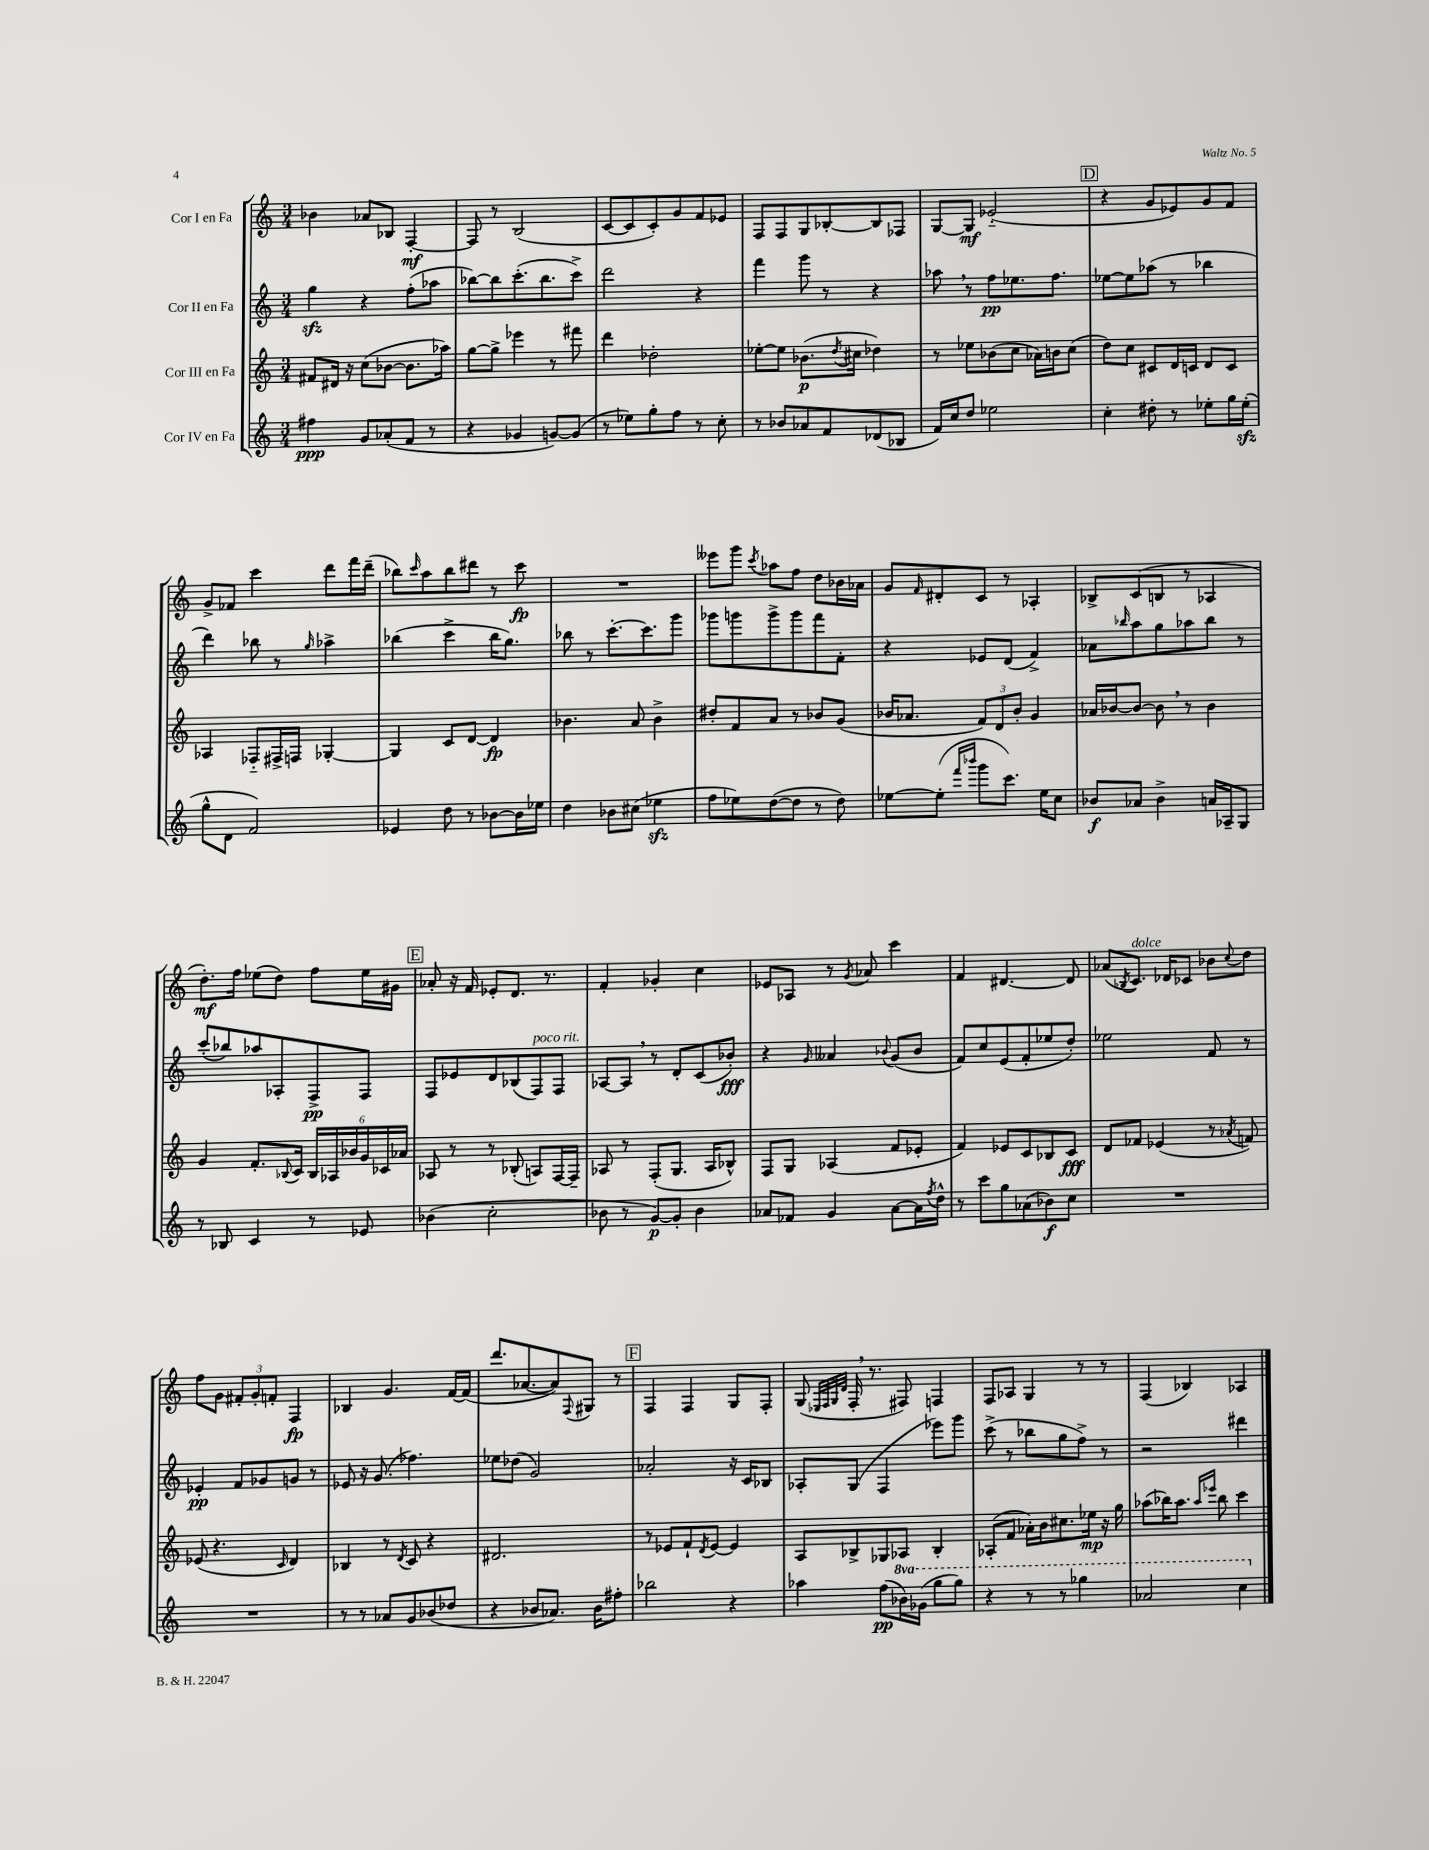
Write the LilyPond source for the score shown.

<<
\new StaffGroup <<
\new Staff = "s0" \with { instrumentName = "Cor I en Fa" } {
    \clef treble \key c \major \numericTimeSignature \time 3/4
    bes'4 aes'8 bes8 f4~-.\mf |
    f8 r8 b2( |
    c'8~ c'8 c'8-.) g'8 f'8 ees'8 |
    f8 f8 g8 bes8~-. bes8 fes8 |
    g8~ g8\mf ees'2-_( |
    \mark \markup { \box "D" } r4 g'8 ees'8) g'8 f'8 |
    g'8-> fes'8 c'''4 d'''8 f'''16 d'''16--( |
    bes''8) \grace { c'''16 } a''8 bes''8 dis'''8 r8 c'''8\fp |
    R2. |
    eeses'''8 g'''8 \acciaccatura { c'''8 } aes''8 f''8 d''8 bes'16 aes'16 |
    g'8 \grace { f'16 } dis'8-. c'8 r8 aes4-. |
    bes8-> c'8( b8 r8 aes4 |
    d''8.-.\mf) f''16 ees''8( d''8) f''8 ees''16 gis'16 |
    \mark \markup { \box "E" } aes'8-. r16 f'16 ees'8-. d'8. r8. |
    f'4-. ges'4-. c''4 |
    ees'8 aes8 r8 \acciaccatura { g'8 } aes'8 c'''4 |
    f'4 dis'4.~ dis'8 |
    aes'8( \acciaccatura { bes8 } c'8.^\markup { \italic "dolce" }) des'16 ces'8 bes'8 \appoggiatura { c''8 } d''8 |
    f''8 g'8 \tuplet 3/2 { fis'8-. g'8-. f'8-. } f4\fp |
    bes4 g'4. f'16~ f'16( |
    d'''8. aes'8.~ aes'8) \appoggiatura { f8 } gis8 r8 |
    \mark \markup { \box "F" } f4 f4 g8 f8-. |
    g8( \grace { ees32 f32 g32 d'32 } f16-. \breathe r8. fis8) f4 |
    f8 aes8 g4 r8 r8 |
    f4( bes4) aes4 \bar "|." |
}
\new Staff = "s1" \with { instrumentName = "Cor II en Fa" } {
    \clef treble \key c \major \numericTimeSignature \time 3/4
    g''4\sfz r4 f''8-.( aes''8 |
    bes''8~) bes''8 c'''8.-.( bes''8. c'''8->) |
    d'''2 r4 |
    f'''4 g'''8 r8 r4 |
    aes''8 \breathe r8 f''8\pp ees''8. f''8. |
    \mark \markup { \box "D" } ees''8~ ees''8 aes''8( r8 bes''4 |
    d'''4) bes''8 r8 \grace { g''16 } aes''4-> |
    bes''4( c'''4-> bes''16 g''8.) |
    bes''8 r8 c'''8.~-. c'''8. g'''8 |
    ges'''8 g'''8 g'''8-> g'''8 f'''8 f'8-. |
    r4 ees'8 d'8( f'4->) |
    aes'8 \grace { bes''16 } a''8 g''8 aes''8 bes''8 r8 |
    c'''8-.( bes''8) aes''8 aes8-. f8->\pp f8 |
    \mark \markup { \box "E" } f8 ees'8 d'8 bes8( f8^\markup { \italic "poco rit." }) f8 |
    aes8~ aes8 \breathe r8 d'8-. c'8( bes'8-.\fff) |
    r4 \grace { g'16 } aeses'4 \appoggiatura { bes'8 } g'8( bes'8 |
    f'8) c''8 e'8( f'8-. ees''8 d''8-.) |
    ees''2 f'8 r8 |
    ees'4-.\pp f'8 ges'8 g'8 r8 |
    ees'8 r16 g'8.( fes''4.) |
    ees''8 des''8( g'2) |
    \mark \markup { \box "F" } aes'2-. r16 c'16 bes8 |
    aes8-. g8( f4 ees'''8) g'''8 |
    c'''8->( r8 bes''8 g''8 f''8->) r8 |
    r2 dis'''4 \bar "|." |
}
\new Staff = "s2" \with { instrumentName = "Cor III en Fa" } {
    \clef treble \key c \major \numericTimeSignature \time 3/4
    fis'8 dis'16 r16 c''8( bes'8~ bes'8. aes''16) |
    g''8~ g''8-> ees'''4 r8 fis'''8 |
    d'''4 des''2-. |
    ees''8~-. ees''8 bes'8.\p( \acciaccatura { d''8 } cis''16 des''4) |
    r8 ees''8 bes'8( c''8 aes'16) b'16 c''8( |
    \mark \markup { \box "D" } d''8) c''8 cis'8 d'16 c'16 d'8 c'8 |
    aes4 fes8-_ fis16-> f16 ges4~-. |
    ges4 c'8 d'8~ d'4\fp |
    bes'4. a'8 bes'4-> |
    dis''8-. f'8 a'8 r8 bes'8 g'8( |
    bes'16 aes'8. \tuplet 3/2 { f'8) d'8 bes'8-. } g'4 |
    aes'16 bes'16~ bes'8~ bes'8 \breathe r8 bes'4 |
    g'4 f'8.-. \appoggiatura { bes8 } c'16 \tuplet 6/4 { bes16 aes16 bes'16 g'16 ces'16 aes'16 } |
    \mark \markup { \box "E" } aes8 r8 r8 bes8-.( a8) f16~ f16-- |
    aes8 r8 f8-.( g8. aes16 bes8-^) |
    f8 g8 aes4( f'8 ees'8-. |
    f'4) ees'8 c'8 bes8 c'8\fff |
    d'8 fes'8 ees'4( r8 \acciaccatura { aes'8 } f'8) |
    ees'8( r4. \grace { c'16 } d'4) |
    bes4 r8 \acciaccatura { d'8 } c'8 r4 |
    dis'2. |
    \mark \markup { \box "F" } r8 ees'8 f'8-! \acciaccatura { d'8 } ees'8~ ees'4 |
    a8 bes8-> ges8 aes8 bes4-. |
    aes8-.( f'8 aes'16-.) b'16 cis''8. ees''16\mp r16 g''16 |
    aes''8( bes''16) aes''8. \grace { aes''16 ees'''16 } bes''8 c'''4 \bar "|." |
}
\new Staff = "s3" \with { instrumentName = "Cor IV en Fa" } {
    \clef treble \key c \major \numericTimeSignature \time 3/4 \set Staff.ottavationMarkups = #ottavation-simple-ordinals
    fis''4\ppp g'8 aes'8-.( f'8 r8 |
    r4 ges'4 g'8~) g'8( |
    r8 ees''8) g''8-. f''8 r8 c''8-. |
    r8 bes'8 aes'8 f'8 des'8( bes8 |
    f'16) c''16 d''8 ees''2 |
    \mark \markup { \box "D" } c''4-. dis''8-. r8 ees''8-. g''16 ees''16-.\sfz( |
    g''8-^ d'8 f'2) |
    ees'4 d''8 r8 bes'8~ bes'16 ees''16 |
    d''4 bes'8 cis''8( ees''4\sfz |
    f''8 ees''8) d''8~( d''8 r8 d''8) |
    ees''8~ ees''8-.( \grace { f'''16 bes'''16 } g'''8 c'''8.) ees''16 c''8 |
    bes'8\f aes'8 bes'4-> a'16 aes16-- g8 |
    r8 bes8 c'4 r8 ees'8 |
    \mark \markup { \box "E" } bes'4( c''2-. |
    bes'8 r8 g'8~\p) g'8-. bes'4 |
    aes'8 fes'8 g'4 aes'8~ aes'16 \acciaccatura { f''8 } d''16-^ |
    r8 c'''8 g''8 aes'8( bes'8\f) c''8 |
    R2. |
    R2. |
    r8 r8 aes'8 g'8 bes'8( des''8 |
    r4 bes'8 aes'8.) bes'16 fis''8-. |
    \mark \markup { \box "F" } bes''2 r4 |
    aes''4 f''8\pp( \ottava #1 bes''16) ges''16( g'''8 g'''8) |
    r4 r8 r8 ges'''4 |
    aes''2 c'''4 \ottava #0 \bar "|." |
}
>>
>>
\layout { \context { \Score \remove "Bar_number_engraver" } }
